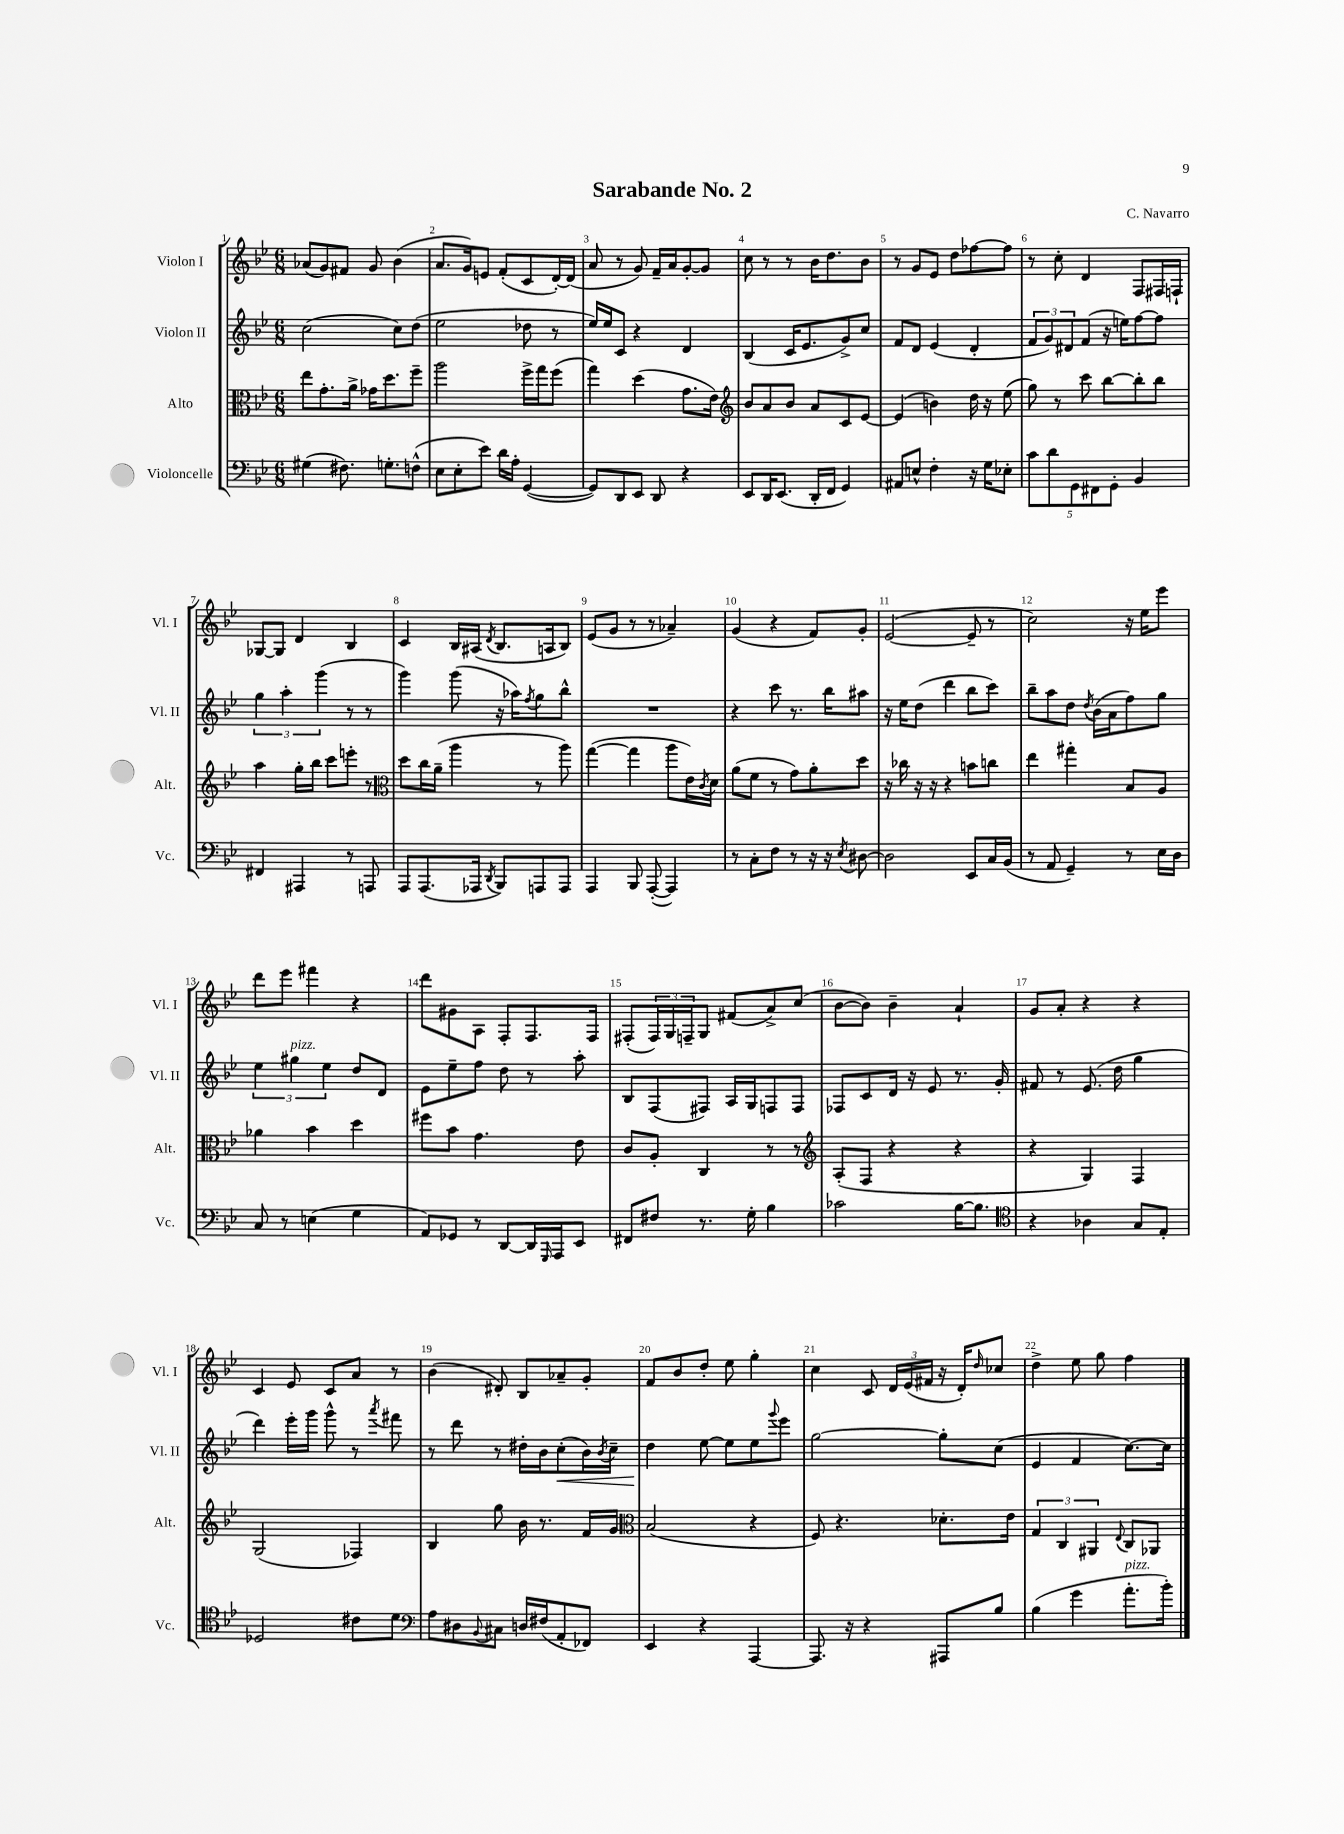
\header { title = "Sarabande No. 2" composer = "C. Navarro" }
<<
\new StaffGroup <<
\new Staff = "s0" \with { instrumentName = "Violon I" shortInstrumentName = "Vl. I" } {
    \clef treble \key bes \major \numericTimeSignature \time 6/8
    aes'8( g'8) fis'8 g'8 bes'4( |
    a'8. g'16) e'8 f'8-.( c'8 d'16~-.) d'16( |
    a'8 r8 g'8) f'16-- a'16 g'8~-. g'8 |
    c''8 r8 r8 bes'16 d''8. bes'8 |
    r8 g'8 ees'8 d''8 fes''8~ fes''8 |
    r8 c''8-. d'4 f8 fis16 f16-! |
    ges8~ ges8 d'4 bes4 |
    c'4 bes16 ais16( \acciaccatura { d'8 } bes8. a16 bes8) |
    ees'8( g'8 r8 r8 aes'4--) |
    g'4( r4 f'8) g'8-. |
    ees'2~( ees'8-- r8 |
    c''2) r16 ees''16 ees'''8 |
    d'''8 ees'''8 fis'''4 r4 |
    d'''8 gis'8 a8 f8-. f8. f16 |
    fis8-.( \tuplet 3/2 { fis16) g16 f16-- } g8 fis'8( a'8->) c''8( |
    bes'8~ bes'8) bes'4-- a'4-! |
    g'8 a'8-. r4 r4 |
    c'4 ees'8 c'8 a'8 r8 |
    bes'4( dis'8-.) bes8 aes'8-- g'8-. |
    f'8 bes'8 d''8-. ees''8 g''4-. |
    c''4 c'8 \tuplet 3/2 { d'16 ees'16( fis'16 } r16 d'16-.) \grace { d''16 } ces''8 |
    d''4-> ees''8 g''8 f''4 \bar "|." |
}
\new Staff = "s1" \with { instrumentName = "Violon II" shortInstrumentName = "Vl. II" } {
    \clef treble \key bes \major \numericTimeSignature \time 6/8
    c''2( c''8) d''8( |
    ees''2 des''8 r8 |
    ees''16) ees''16 c'8 r4 d'4 |
    bes4( c'16 ees'8. g'8->) c''8 |
    f'8 d'8 ees'4( d'4-. |
    \tuplet 3/2 { f'8 g'8) dis'8 } f'8( r16 e''16) f''8~ f''8 |
    \tuplet 3/2 { g''4 a''4-. g'''4( } r8 r8 |
    g'''4) g'''8( r16 aes''16) \acciaccatura { f''8 } g''8 bes''8-^ |
    R2. |
    r4 c'''8 r8. bes''16 ais''8 |
    r16 ees''16 d''8( d'''4 bes''8 c'''8) |
    bes''8-- a''8 d''8 \acciaccatura { d''8 } bes'16( a'16 f''8) g''8 |
    \tuplet 3/2 { ees''4 gis''4^\markup { \italic "pizz." } ees''4 } d''8 d'8 |
    ees'8 ees''8-- f''8 d''8 r8 a''8-. |
    bes8 f8( fis8) a16 g16 f8 f8 |
    fes8 c'8 d'16 r16 ees'8 r8. g'16-. |
    fis'8 r8 ees'8.( d''16 g''4 |
    d'''4) ees'''16-. g'''16 g'''8-^ r8 \acciaccatura { a'''8 } fis'''8 |
    r8 d'''8 r8 dis''16-. bes'16 c''8-.\<( bes'16) \acciaccatura { bes'8 } c''16-- |
    d''4\! ees''8~ ees''8 ees''8 \appoggiatura { g'''8 } ees'''8 |
    g''2~ g''8-. c''8( |
    ees'4 f'4 c''8.~) c''16 \bar "|." |
}
\new Staff = "s2" \with { instrumentName = "Alto" shortInstrumentName = "Alt." } {
    \clef alto \key bes \major \numericTimeSignature \time 6/8
    ees''8 g'8.-. a'16-> ges'16 d''8. f''8-- |
    a''2 f''16-> g''16 f''8( |
    g''4) d''4( g'8. ees'16) |
    \clef treble bes'8 a'8 bes'8 a'8 c'8 ees'8~ |
    ees'4( b'4) d''16 r16 ees''8( |
    g''8) r8 c'''8 bes''8~ bes''8-. bes''8 |
    a''4 g''16-. bes''16 c'''8 e'''8-. r8 |
    \clef alto d''8 c''16 a'16--( a''4 r8 a''8) |
    g''4~( g''4 a''8 ees'16) \acciaccatura { c'8 } d'16 |
    a'8( f'8 r8 g'8) a'8-. d''8 |
    r16 ces''16 r16 r16 r4 b'8 c''8 |
    ees''4 gis''4-. bes8 a8 |
    aes'4 bes'4 d''4 |
    fis''8 bes'8 g'4. ees'8 |
    c'8 a8-. c4 r8 r8 |
    \clef treble a8-.( f8 r4 r4 |
    r4 g4) f4 |
    g2( fes4) |
    bes4 g''8 bes'16 r8. f'16 g'16 |
    \clef alto bes2( r4 |
    f8) r4. des'8.-. ees'16 |
    \tuplet 3/2 { g4 c4 ais,4 } \appoggiatura { ees8 } c8 aes,8 \bar "|." |
}
\new Staff = "s3" \with { instrumentName = "Violoncelle" shortInstrumentName = "Vc." } {
    \clef bass \key bes \major \numericTimeSignature \time 6/8
    gis4( fis8.) g8.-. f8-^( |
    ees8 ees8-. ees'8) d'16 a16-. g,4~( |
    g,8) d,8 ees,8 d,8 r4 |
    ees,8 d,16 ees,8.( d,16-. f,16 g,4) |
    ais,8 e8-^ f4-. r16 g16 ees8-. |
    \tuplet 5/4 { c'8 d'8 g,8 fis,8 g,8-. } bes,4 |
    fis,4 ais,,4 r8 a,,8 |
    a,,8 a,,8.( aes,,16 \acciaccatura { d,8 } bes,,8) a,,8 a,,8 |
    a,,4 bes,,8 a,,8~-.( a,,4) |
    r8 c8-. f8 r8 r16 r16 \acciaccatura { ees8 } dis8~ |
    dis2 ees,8 c16 bes,16( |
    r8 a,8 g,4--) r8 ees16 d16 |
    c8 r8 e4( g4 |
    a,8) ges,8 r8 d,8~ d,16 \grace { g,,16 } a,,16 ees,8 |
    fis,8 fis8 r8. g16-. bes4 |
    ces'2 bes16~ bes8. |
    \clef tenor r4 aes4 g8 ees8-. |
    des2 cis'8 d'8 |
    \clef bass a8 dis8 \appoggiatura { bes,8 } cis8 d16 fis16( a,8-. fes,8) |
    ees,4 r4 a,,4~ |
    a,,8. r16 r4 ais,,8 bes8 |
    bes4( g'4 a'8.-.^\markup { \italic "pizz." } bes'16-.) \bar "|." |
}
>>
>>
\layout { \context { \Score \override BarNumber.break-visibility = ##(#f #t #t) barNumberVisibility = #all-bar-numbers-visible } }
